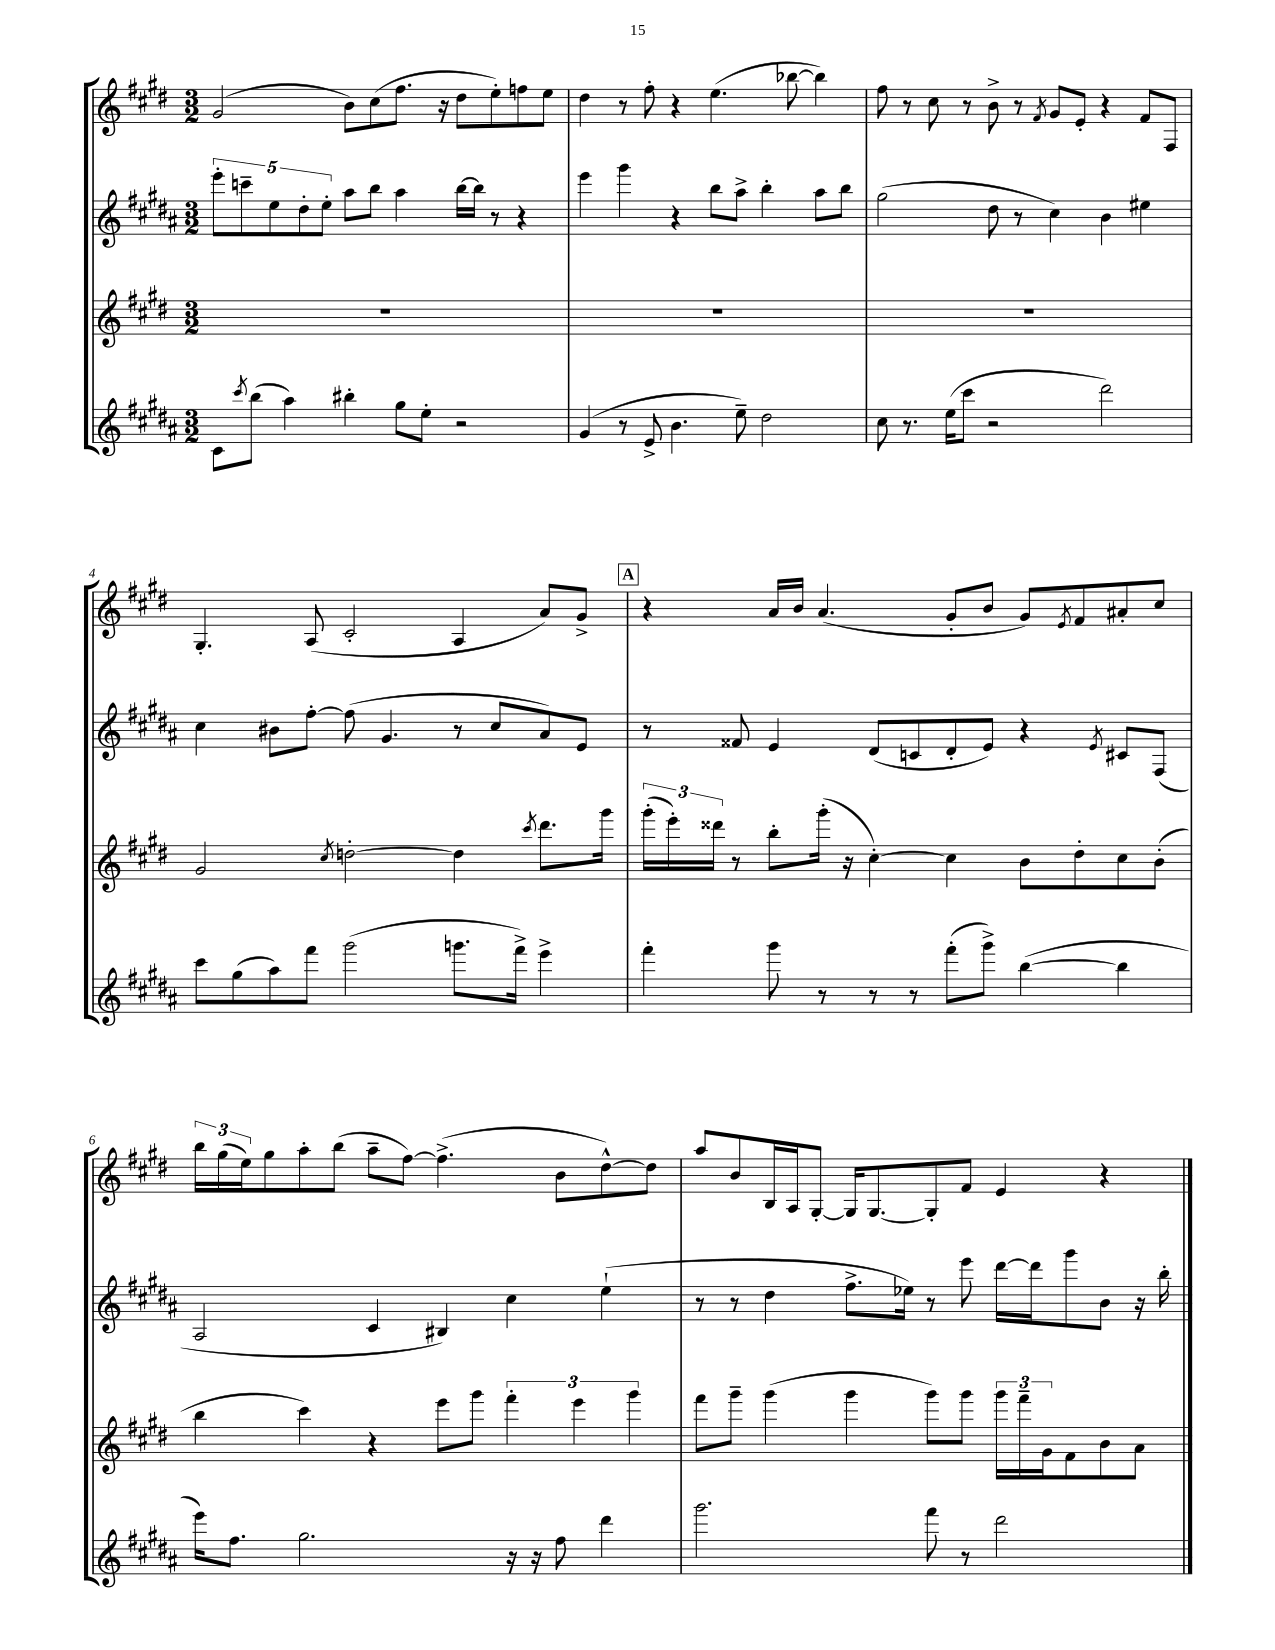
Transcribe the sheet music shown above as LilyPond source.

<<
\new StaffGroup <<
\new Staff = "s0" {
    \clef treble \key e \major \numericTimeSignature \time 3/2
    gis'2( b'8) cis''8( fis''8. r16 dis''8 e''8-.) f''8 e''8 |
    dis''4 r8 fis''8-. r4 e''4.( bes''8~ bes''4) |
    fis''8 r8 cis''8 r8 b'8-> r8 \acciaccatura { fis'8 } gis'8 e'8-. r4 fis'8 fis8 |
    gis4.-. a8( cis'2-. a4 a'8) gis'8-> |
    \mark \markup { \box "A" } r4 a'16 b'16 a'4.( gis'8-. b'8 gis'8) \acciaccatura { e'8 } fis'8 ais'8-. cis''8 |
    \tuplet 3/2 { b''16 gis''16( e''16) } gis''8 a''8-. b''8( a''8-- fis''8~) fis''4.->( b'8 dis''8~-^) dis''8 |
    a''8 b'8 b16 a16 gis8~-. gis16 gis8.~ gis8-. fis'8 e'4 r4 \bar "|." |
}
\new Staff = "s1" {
    \clef treble \key b \major \numericTimeSignature \time 3/2
    \tuplet 5/4 { e'''8-. c'''8-- e''8 dis''8-. e''8-. } ais''8 b''8 ais''4 b''16~ b''16 r8 r4 |
    e'''4 gis'''4 r4 b''8 ais''8-> b''4-. ais''8 b''8 |
    gis''2( dis''8 r8 cis''4) b'4 eis''4 |
    cis''4 bis'8 fis''8~-. fis''8( gis'4. r8 cis''8 ais'8) e'8 |
    \mark \markup { \box "A" } r8 fisis'8 e'4 dis'8( c'8 dis'8-. e'8) r4 \acciaccatura { e'8 } cis'8 fis8( |
    ais2 cis'4 bis4) cis''4 e''4-!( |
    r8 r8 dis''4 fis''8.-> ees''16) r8 e'''8 dis'''16~ dis'''16 gis'''8 b'8 r16 b''16-. \bar "|." |
}
\new Staff = "s2" {
    \clef treble \key e \major \numericTimeSignature \time 3/2
    R1. |
    R1. |
    R1. |
    gis'2 \acciaccatura { cis''8 } d''2~-. d''4 \acciaccatura { cis'''8 } dis'''8. gis'''16 |
    \mark \markup { \box "A" } \tuplet 3/2 { gis'''16-.( e'''16-.) disis'''16 } r8 b''8-. gis'''16-.( r16 cis''4~-.) cis''4 b'8 dis''8-. cis''8 b'8-.( |
    b''4 cis'''4) r4 e'''8 gis'''8 \tuplet 3/2 { fis'''4-. e'''4 gis'''4 } |
    fis'''8 gis'''8-- gis'''4( gis'''4 gis'''8) gis'''8 \tuplet 3/2 { gis'''16 fis'''16-- gis'16 } fis'8 b'8 a'8 \bar "|." |
}
\new Staff = "s3" {
    \clef treble \key b \major \numericTimeSignature \time 3/2
    cis'8 \acciaccatura { cis'''8 } b''8( ais''4) bis''4-. gis''8 e''8-. r2 |
    gis'4( r8 e'8-> b'4. e''8--) dis''2 |
    cis''8 r8. e''16( cis'''8 r2 dis'''2) |
    cis'''8 gis''8( ais''8) fis'''8 gis'''2( g'''8. fis'''16->) e'''4-> |
    \mark \markup { \box "A" } fis'''4-. gis'''8 r8 r8 r8 fis'''8-.( gis'''8->) b''4~( b''4 |
    e'''16) fis''8. gis''2. r16 r16 fis''8 dis'''4 |
    gis'''2. fis'''8 r8 dis'''2 \bar "|." |
}
>>
>>
